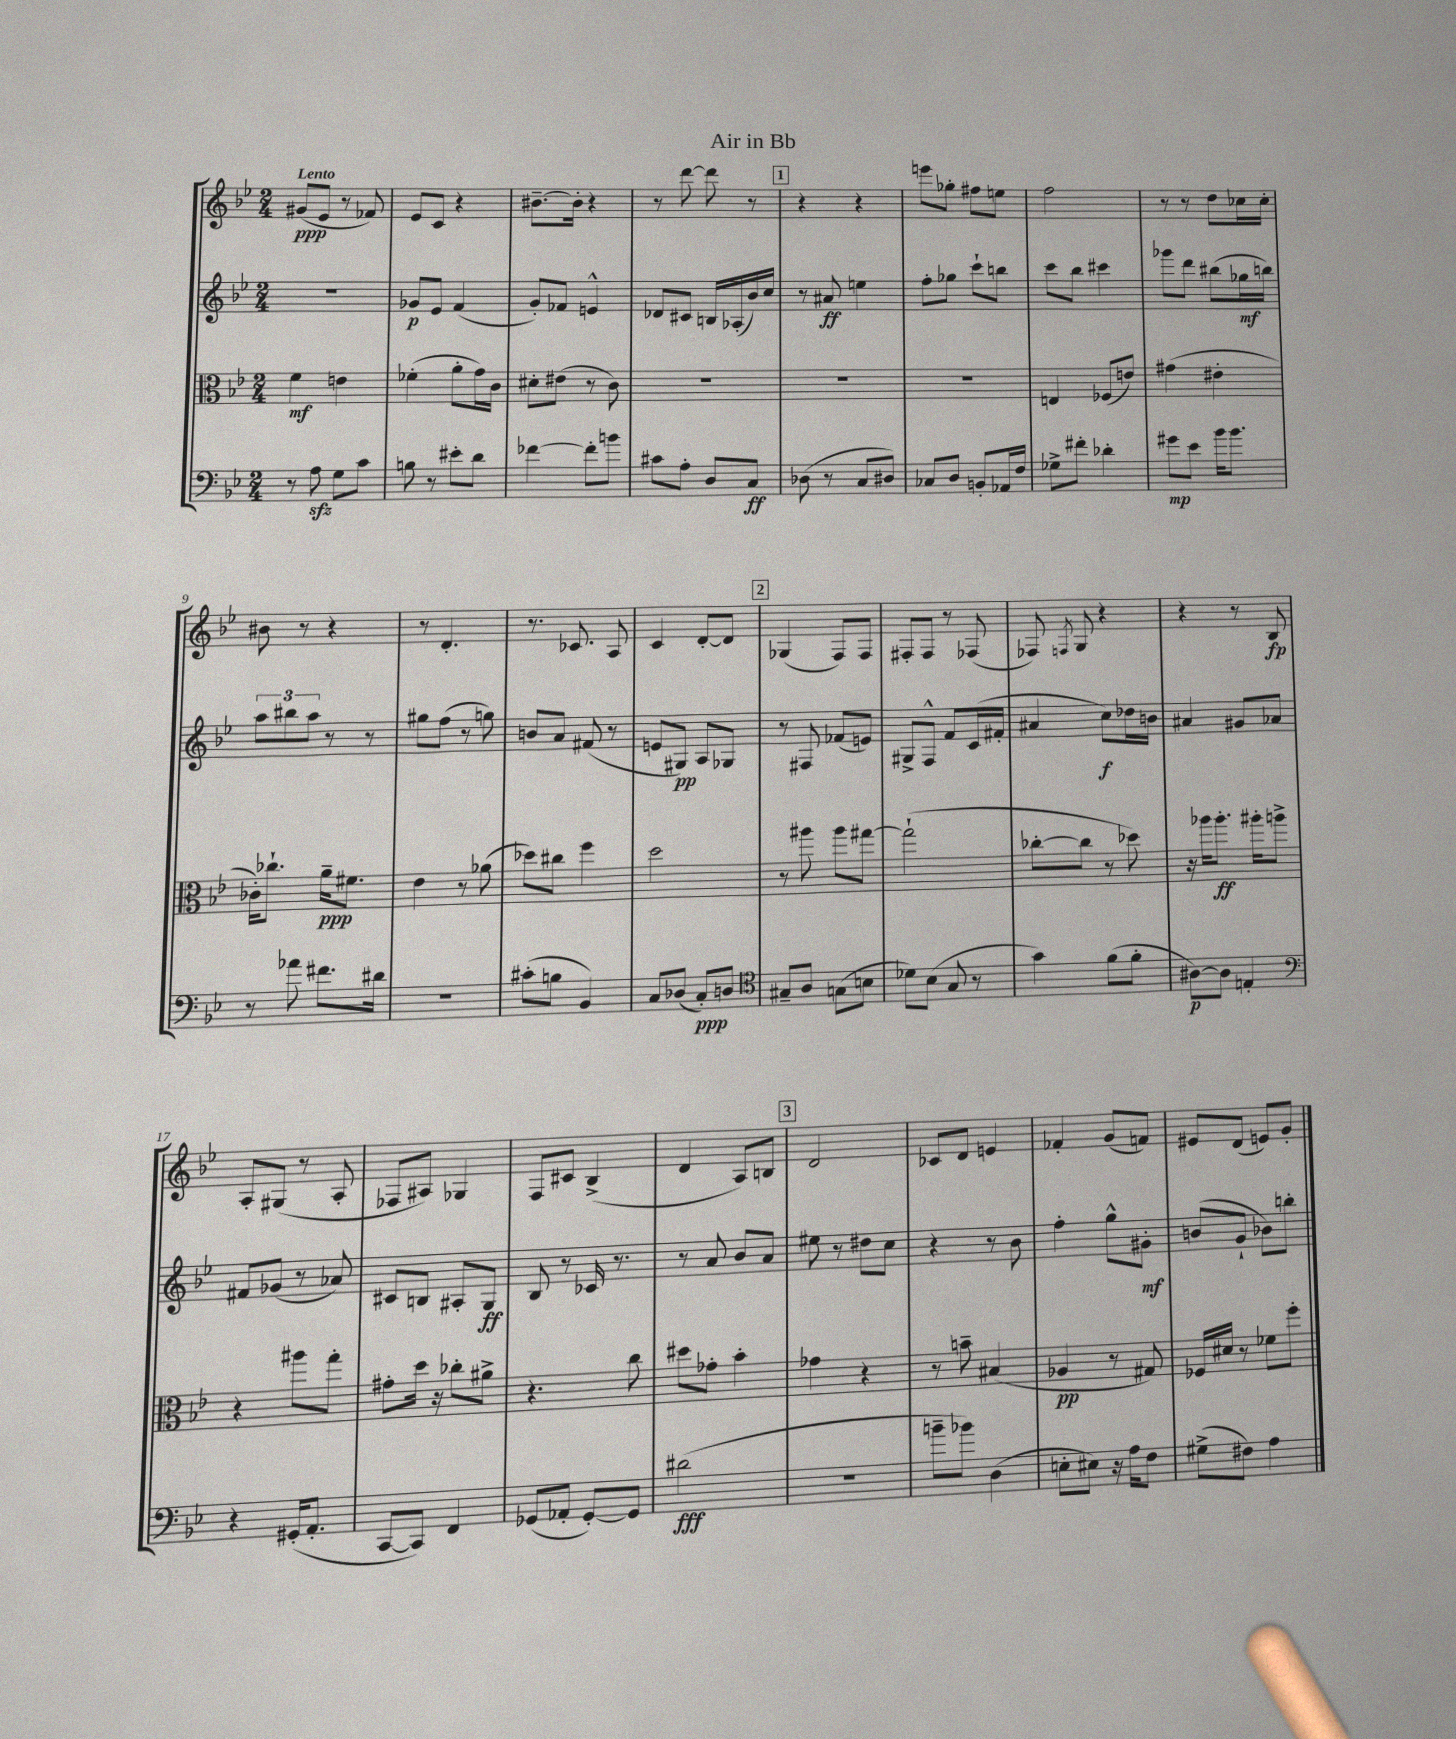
\header { title = "Air in Bb" }
<<
\new StaffGroup <<
\new Staff = "s0" {
    \clef treble \key bes \major \numericTimeSignature \time 2/4 \tempo "Lento"
    \autoBeamOff gis'8[\ppp( ees'8] r8 fes'8) |
    ees'8[ c'8] r4 |
    bis'8.[~-- bis'16]-. r4 |
    r8 d'''8~ d'''8 r8 |
    \mark \markup { \box "1" } r4 r4 |
    e'''8[ ges''8]-. fis''8[ e''8] |
    f''2 |
    r8 r8 d''8[ ces''16 ces''16]-. |
    bis'8 r8 r4 |
    r8 d'4.-. |
    r8. ces'8. a8 |
    c'4 d'8[~-. d'8] |
    \mark \markup { \box "2" } ges4( f8[) f8] |
    fis8[-. fis8] r8 fes8( |
    fes8) \acciaccatura { f8 } g8 r4 |
    r4 r8 bes8\fp |
    a8[-. gis8]( r8 a8-. |
    fes8[ ais8]) ges4 |
    f8[ cis'8] bes4->( |
    d'4 a8[) b8] |
    \mark \markup { \box "3" } d'2 |
    ces'8[ d'8] e'4 |
    fes'4-. g'8[( f'8]) |
    eis'8[ d'8]( e'8[) g'8]-. \bar "|." |
}
\new Staff = "s1" {
    \clef treble \key bes \major \numericTimeSignature \time 2/4
    \autoBeamOff R2 |
    ges'8[\p ees'8] f'4( |
    g'8[-.) fes'8] e'4-^ |
    des'8[ cis'8] b16[ aes16-.( bes'16) c''16] |
    \mark \markup { \box "1" } r8 ais'8\ff e''4 |
    f''8[-. ges''8] c'''8[-! b''8] |
    c'''8[ bes''8] cis'''4 |
    ges'''8[ d'''8] bis''8[( ges''16\mf b''16]) |
    \tuplet 3/2 { a''8[ bis''8 a''8] } r8 r8 |
    gis''8[ f''8]( r8 g''8) |
    b'8[ a'8] fis'8( r8 |
    e'8[ gis8]\pp) a8[ ges8] |
    \mark \markup { \box "2" } r8 fis8 fes'8[( e'8]) |
    gis8[-> f8]-^ f'8[ c'16( fis'16]-. |
    ais'4 c''8[\f) des''16 b'16] |
    ais'4 gis'8[ aes'8] |
    fis'8[ ges'8]( r8 aes'8) |
    cis'8[ b8] ais8[-. g8]\ff |
    bes8 r8 ces'16 r8. |
    r8 a'8 bes'8[ a'8] |
    \mark \markup { \box "3" } eis''8 r8 dis''8[ c''8] |
    r4 r8 bes'8 |
    f''4-. g''8[-^ gis'8]-.\mf |
    b'8[( g'8]-! bes'8[) b''8]-. \bar "|." |
}
\new Staff = "s2" {
    \clef alto \key bes \major \numericTimeSignature \time 2/4
    \autoBeamOff f'4\mf e'4 |
    fes'4-.( a'8[-. g'16) c'16] |
    dis'8[-. eis'8]( r8 c'8) |
    R2 |
    \mark \markup { \box "1" } R2 |
    R2 |
    e4 fes8[( e'8]) |
    gis'4( eis'4-. |
    ces'16[-.) ces''8.]-! a'16[--\ppp fis'8.] |
    ees'4 r8 aes'8( |
    des''8[) cis''8] f''4 |
    d''2 |
    \mark \markup { \box "2" } r8 ais''8 ais''8[ gis''8]~ |
    gis''2-!( |
    ces''8[~-. ces''8] r8 des''8) |
    r16 aes''16[ aes''8.]-.\ff ais''16[-. a''8]-> |
    r4 ais''8[ g''8]-. |
    gis'8[-. d''16] r16 ces''8[-. ais'8]-> |
    r4. c''8 |
    dis''8[ ges'8]-. bes'4-. |
    \mark \markup { \box "3" } ges'4 r4 |
    r8 b'8-- bis4( |
    aes4\pp r8 gis8) |
    fes16[ dis'16] r8 fes'8[ f''8]-. \bar "|." |
}
\new Staff = "s3" {
    \clef bass \key bes \major \numericTimeSignature \time 2/4
    \autoBeamOff r8 a8\sfz g8[ c'8] |
    b8 r8 eis'8[-. d'8] |
    fes'4~ fes'8[-. b'8] |
    cis'8[ a8]-. d8[ c8]\ff |
    \mark \markup { \box "1" } des8( r8 c8[ dis8]) |
    ces8[ d8] b,8[-. aes,16 f16] |
    ges8[-> fis'8]-. des'4-. |
    gis'8[\mp ees'8] bes'16[ bes'8.] |
    r8 aes'8 fis'8.[ dis'16] |
    R2 |
    cis'8[-.( b8] bes,4) |
    c8[ des8]( c8[-.\ppp) d8] |
    \mark \markup { \box "2" } \clef tenor gis8[-- a8] g8[( b8] |
    des'8[) bes8]( g8 r8 |
    g'4) f'8[( f'8]-. |
    ais8[~\p) ais8] e4-. |
    \clef bass r4 gis,16[-.( a,8.]-. |
    c,8[~ c,8]) f,4 |
    ges,8[( aes,8]-. ges,8[~-.) ges,8] |
    dis'2\fff( |
    \mark \markup { \box "3" } r2 |
    b'8[-- bes'8]) d4( |
    e8[-. eis8]) r16 a16[ f8] |
    gis8[->( fis8]) a4 \bar "|." |
}
>>
>>
